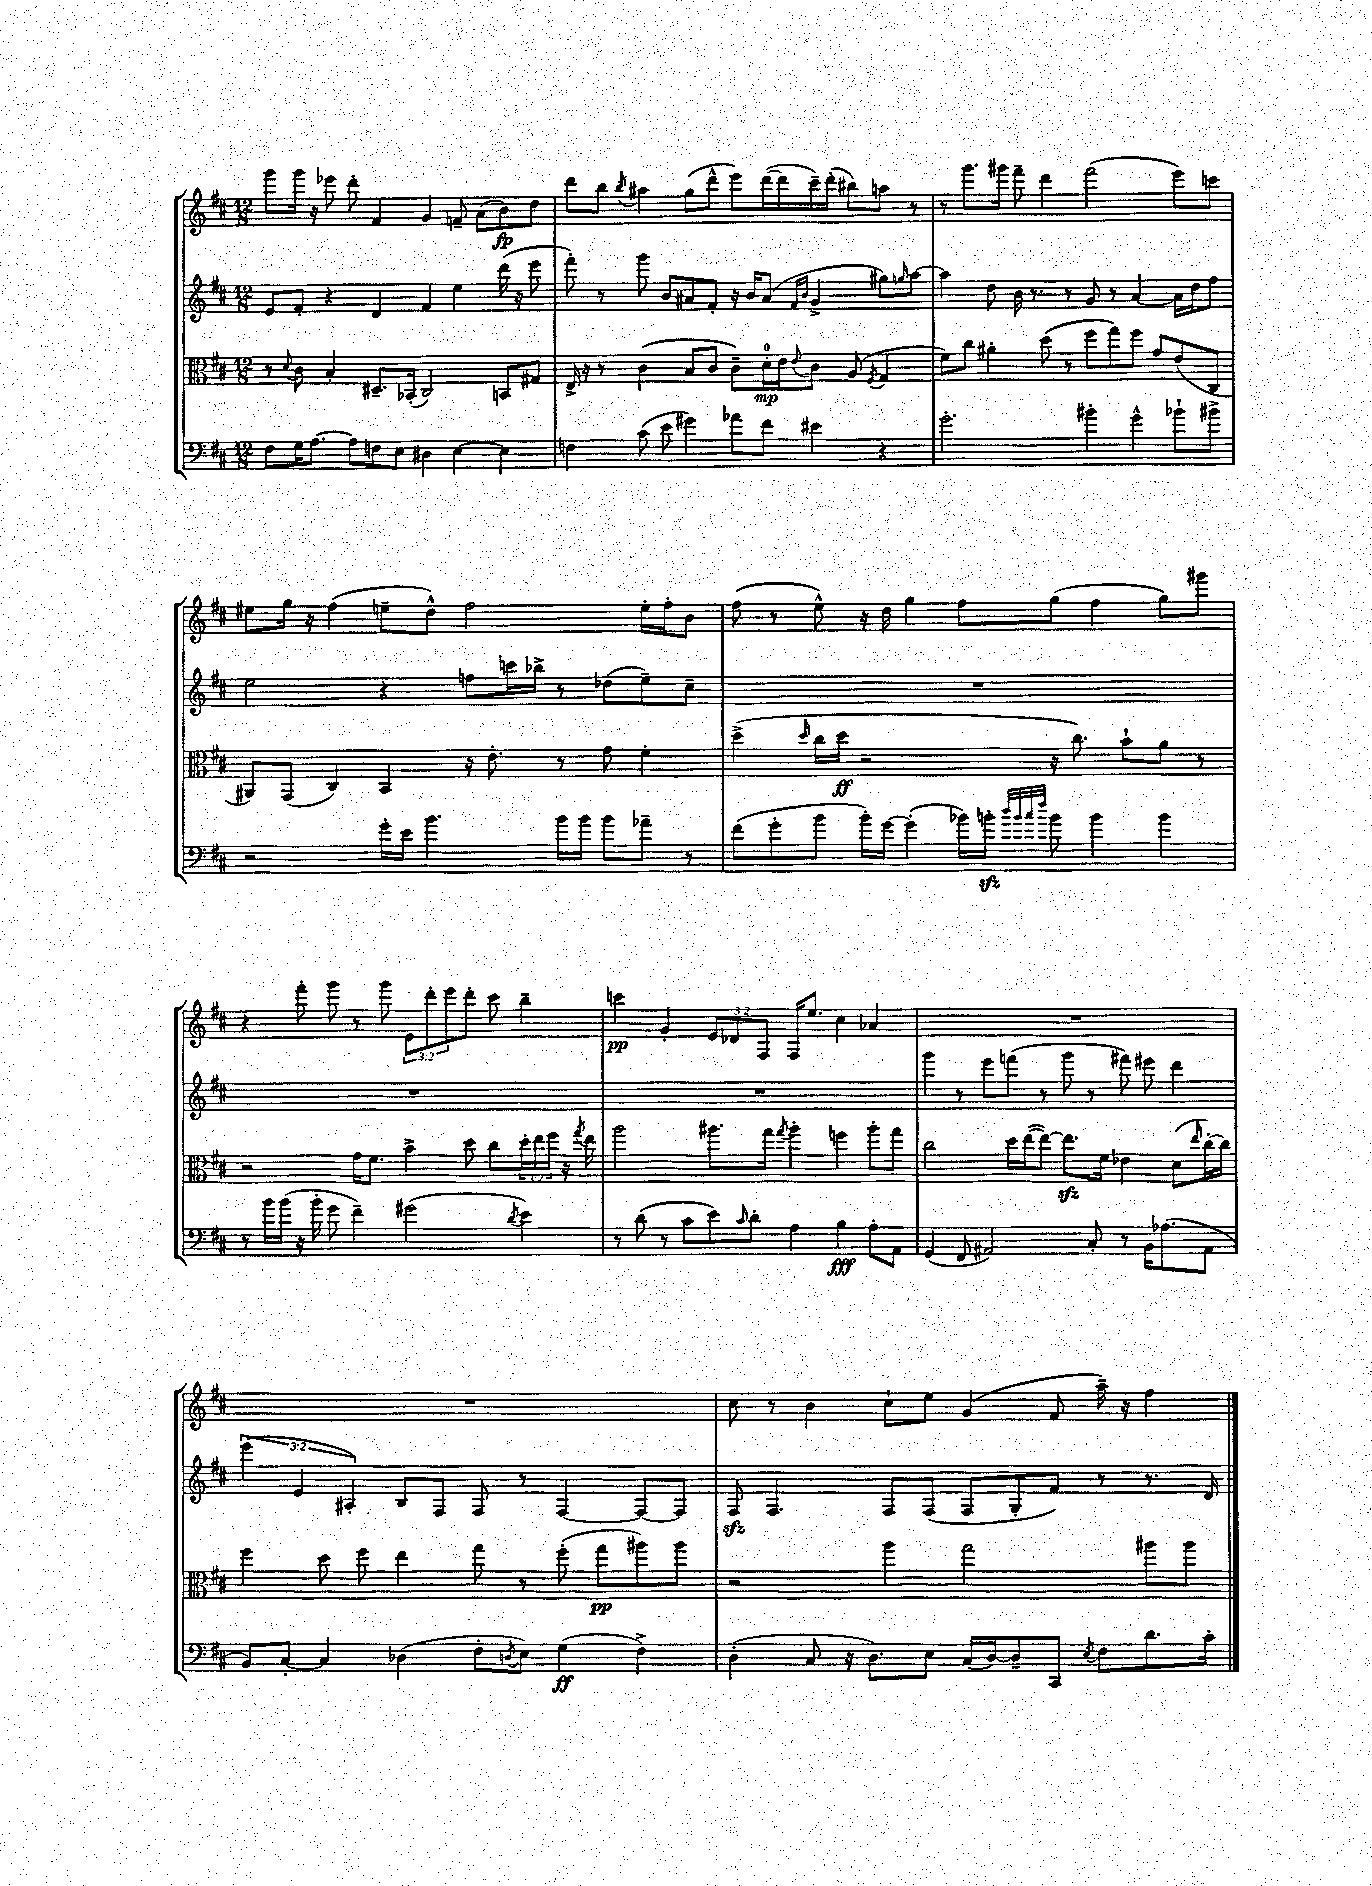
<<
\new StaffGroup <<
\new Staff = "s0" {
    \clef treble \key d \major \numericTimeSignature \time 12/8 \override Staff.TupletNumber.text = #tuplet-number::calc-fraction-text
    g'''8 g'''16 r16 ees'''8 d'''8-. fis'4 g'4 f'8-- a'8( b'8\fp) d''8 |
    d'''8 b''8 \acciaccatura { b''8 } ais''4 g''8( d'''8-^ e'''8) d'''16~( d'''16 cis'''16--) d'''16-.( bis''8) a''8 r8 |
    r8 g'''8. gis'''16 fis'''8-- d'''4 fis'''2( e'''8) c'''8 |
    eis''8 g''16 r16 fis''4( e''8-- d''8-^) fis''2 e''16-. fis''16-. b'8 |
    fis''8( r8 e''8-^) r16 d''16 g''4 fis''8 g''8( fis''4 g''8) gis'''8 |
    r4 fis'''8-. g'''8 r8 g'''8 \tuplet 3/2 { e'8 d'''8-. e'''8 } d'''8-. cis'''8 b''4-- |
    c'''4\pp g'4-. \tuplet 3/2 { e'8 des'8 fis8 } fis16 e''8. cis''4 aes'4 |
    R1. |
    R1. |
    cis''8 r8 b'4 cis''8-! e''8 g'4( fis'8 a''16--) r16 fis''4 \bar "|." |
}
\new Staff = "s1" {
    \clef treble \key d \major \numericTimeSignature \time 12/8 \override Staff.TupletNumber.text = #tuplet-number::calc-fraction-text
    e'8 fis'8-. r4 d'4 fis'4 e''4 d'''16( r16 e'''8 |
    fis'''8-.) r8 g'''8 b'8 ais'8 fis'8-. r16 b'16 ais'8( \grace { fis'16 b'16 } g'4-> gis''8) \grace { g''16 } a''8~ |
    a''4 d''8 b'16 r8. r8 g'8 r8 a'4~ a'16 d''16 fis''8 |
    e''2 r4 f''8 c'''16 bes''16-> r8 des''8( e''8--) cis''8-- |
    R1. |
    R1. |
    R1. |
    g'''4 r8 e'''8 f'''8( r8 g'''8 r8 fis'''8) eis'''8 d'''4 |
    \tuplet 3/2 { e'''4( e'4 ais4-.) } b8 fis8 fis8 r8 fis4~ fis8~ fis8 |
    fis8\sfz fis4. fis8 fis8( fis8 g8-. fis'8) r8 r8. d'16 \bar "|." |
}
\new Staff = "s2" {
    \clef alto \key d \major \numericTimeSignature \time 12/8 \override Staff.TupletNumber.text = #tuplet-number::calc-fraction-text
    r8 \appoggiatura { d'8 } cis'8 b4-. dis8.-- bes,16-.( cis2) b,8 gis8 |
    e16-> r16 r8 cis'4( b8 cis'8 cis'8--) d'16-0-.\mp e'16 \appoggiatura { e'8 } cis'8 a8( \acciaccatura { fis8 } g4 |
    fis'8) cis''8 ais'4-. d''8( r8 fis''8 g''8) fis''8 g'8 e'8( cis8 |
    ais,8) g,8( cis4) b,4 r16 e'8.-. r8 g'8 fis'4-. |
    d''4->( \grace { d''16 } cis''16 d''16\ff r2 r16 cis''8.) b'8-! a'8 r8 |
    r2 g'16 fis'8. b'4-> d''8 cis''8 \tuplet 3/2 { d''16-. e''16 fis''16 } r16 \acciaccatura { g''8 } e''16 |
    a''2 ais''8. g''16 \acciaccatura { g''8 } ais''4-. f''4 ais''8-. g''8 |
    cis''2 d''16 e''16~( e''8~) e''8.\sfz fis'16 ees'4 d'8( \grace { e''16 } cis''16~-.) cis''16 |
    fis''4 d''8 fis''8 e''4 g''8 r8 fis''8-.( g''8\pp ais''8) ais''8 |
    r2 a''4 g''2 ais''8 ais''8 \bar "|." |
}
\new Staff = "s3" {
    \clef bass \key d \major \numericTimeSignature \time 12/8
    fis8 g16 a8.~ a8 f8 e8 dis4 e4~ e4 |
    f4 cis'8( e'8 gis'4) aes'8 fis'8 eis'4 r4 |
    g'2.-. bis'4-. g'4-^ bes'8-! bis'8-> |
    r2 g'16-. e'16 b'4. b'16 b'16 b'8 aes'8-- r8 |
    fis'8( g'8-. b'8 b'16-.) g'16~ g'4-.( bes'16) b'16-.\sfz \grace { d''32 b'32 cis''32 fis''32 } b'8 b'4 b'4 |
    r8 b'16 b'16( r16 b'16-. g'8 fis'4--) gis'2( \acciaccatura { d'8 } e'4) |
    r8 d'8( r8 cis'8 e'8) \grace { cis'16 } d'8-. a4 b4\fff a8-. a,8 |
    g,4( fis,8 ais,2) cis8-. r8 b,16 aes8.( ais,8 |
    b,8) cis8~-. cis4 des4( fis8-. \acciaccatura { d8 } e8) g4\ff( fis4->) |
    d4-.( cis8 r16 d8.) e8 cis16( d16~) d8-- cis,8 \acciaccatura { e8 } fis8 d'8. cis'16-. \bar "|." |
}
>>
>>
\layout { \context { \Score \remove "Bar_number_engraver" } }
